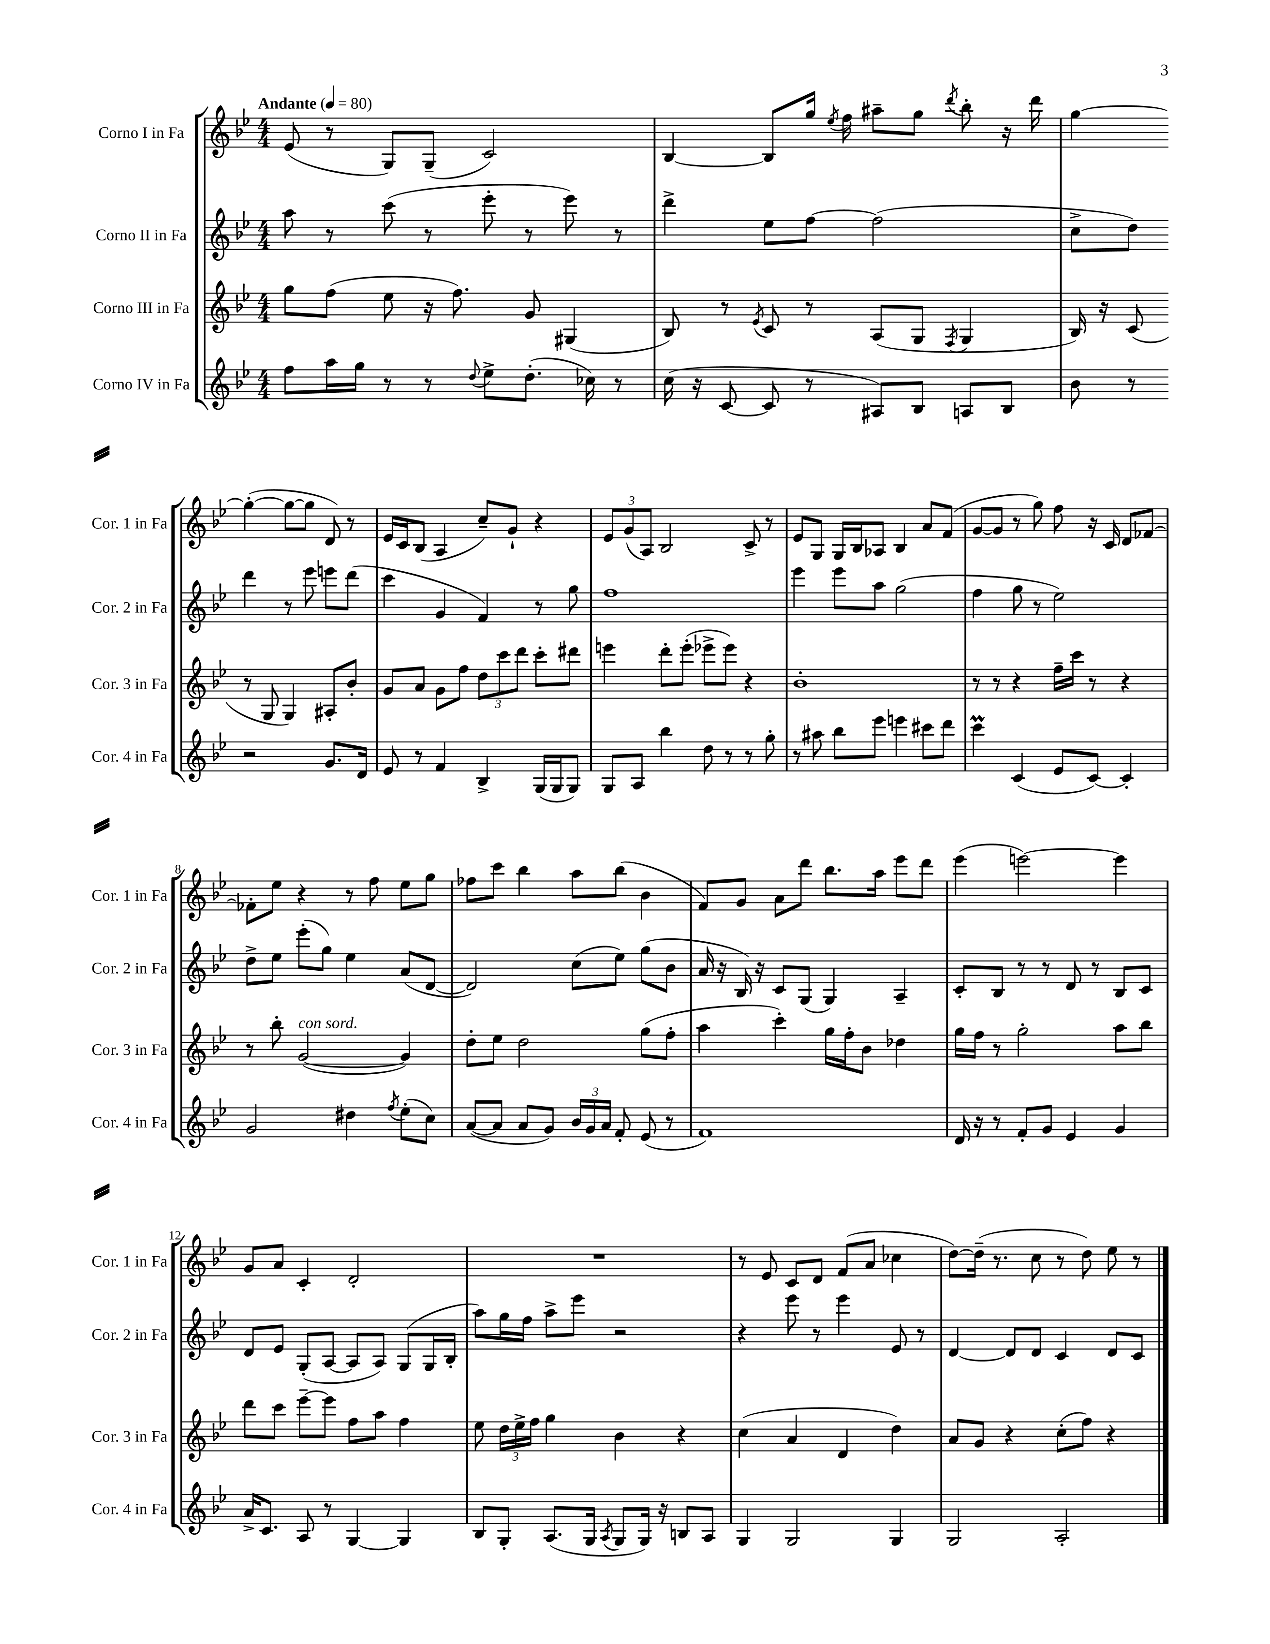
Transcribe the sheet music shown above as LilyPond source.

<<
\new StaffGroup <<
\new Staff = "s0" \with { instrumentName = "Corno I in Fa" shortInstrumentName = "Cor. 1 in Fa" } {
    \clef treble \key bes \major \numericTimeSignature \time 4/4 \tempo "Andante" 4 = 80
    \autoBeamOff ees'8( r8 g8[) g8]--( c'2) |
    bes4~ bes8[ g''16] \acciaccatura { ees''8 } f''16 ais''8[-- g''8] \acciaccatura { d'''8 } bes''8-. r16 d'''16 |
    g''4~ g''4~-.( g''8[~ g''8] d'8) r8 |
    ees'16[ c'16 bes8]( a4 c''8[--) g'8]-! r4 |
    \tuplet 3/2 { ees'8[ g'8( a8]) } bes2 c'8-> r8 |
    ees'8[ g8] g16[ bes16 aes8] bes4 a'8[ f'8]( |
    g'8[~ g'8] r8 g''8) f''8 r16 c'16 d'8[ fes'8]~ |
    fes'8[-. ees''8] r4 r8 f''8 ees''8[ g''8] |
    fes''8[ c'''8] bes''4 a''8[ bes''8]( bes'4 |
    f'8[) g'8] a'8[ d'''8] bes''8.[ a''16] ees'''8[ d'''8] |
    ees'''4( e'''2~) e'''4 |
    g'8[ a'8] c'4-. d'2-. |
    R1 |
    r8 ees'8 c'8[ d'8] f'8[( a'8] ces''4 |
    d''8[~) d''16]--( r8. c''8 r8 d''8) ees''8 r8 \bar "|." |
}
\new Staff = "s1" \with { instrumentName = "Corno II in Fa" shortInstrumentName = "Cor. 2 in Fa" } {
    \clef treble \key bes \major \numericTimeSignature \time 4/4
    \autoBeamOff a''8 r8 c'''8( r8 ees'''8-. r8 ees'''8) r8 |
    d'''4-> ees''8[ f''8]~ f''2( |
    c''8[-> d''8]) d'''4 r8 ees'''8 e'''8[ d'''8]( |
    c'''4 g'4 f'4) r8 g''8 |
    f''1 |
    ees'''4 ees'''8[ a''8] g''2( |
    f''4 g''8 r8 ees''2) |
    d''8[-> ees''8] ees'''8[-.( g''8]) ees''4 a'8[( d'8]~ |
    d'2) c''8[( ees''8]) g''8[( bes'8] |
    a'16 r16 bes16) r16 c'8[ g8]( g4) a4-- |
    c'8[-. bes8] r8 r8 d'8 r8 bes8[ c'8] |
    d'8[ ees'8] g8[-.( a8]~ a8[ a8]) g8[( g16 bes16]-. |
    a''8[) g''16 f''16] a''8[-> ees'''8] r2 |
    r4 ees'''8 r8 ees'''4 ees'8 r8 |
    d'4~ d'8[ d'8] c'4 d'8[ c'8] \bar "|." |
}
\new Staff = "s2" \with { instrumentName = "Corno III in Fa" shortInstrumentName = "Cor. 3 in Fa" } {
    \clef treble \key bes \major \numericTimeSignature \time 4/4
    \autoBeamOff g''8[ f''8]( ees''8 r16 f''8.) g'8 gis4( |
    bes8) r8 \acciaccatura { ees'8 } c'8 r8 a8[( g8] \acciaccatura { f8 } g4 |
    bes16) r16 c'8( r8 g8 g4) ais8[-. bes'8]-. |
    g'8[ a'8] g'8[ f''8] \tuplet 3/2 { d''8[ c'''8 d'''8] } c'''8[-. dis'''8] |
    e'''4 d'''8[-. e'''8]-.( ees'''8[-> ees'''8]) r4 |
    bes'1-. |
    r8 r8 r4 f''16[-- c'''16] r8 r4 |
    r8 bes''8-. g'2~^\markup { \italic "con sord." }( g'4) |
    d''8[-. ees''8] d''2 g''8[( f''8]-. |
    a''4 c'''4-.) g''16[ f''16-. bes'8] des''4 |
    g''16[ f''16] r8 g''2-. a''8[ bes''8] |
    d'''8[ c'''8] ees'''8[~-- ees'''8] f''8[ a''8] f''4 |
    ees''8 \tuplet 3/2 { d''16[ ees''16-> f''16] } g''4 bes'4 r4 |
    c''4( a'4 d'4 d''4) |
    a'8[ g'8] r4 c''8[-.( f''8]) r4 \bar "|." |
}
\new Staff = "s3" \with { instrumentName = "Corno IV in Fa" shortInstrumentName = "Cor. 4 in Fa" } {
    \clef treble \key bes \major \numericTimeSignature \time 4/4
    \autoBeamOff f''8[ a''16 g''16] r8 r8 \appoggiatura { d''8 } ees''8[-> d''8.]-.( ces''16) r8 |
    c''16( r16 c'8~ c'8 r8 ais8[) bes8] a8[ bes8] |
    bes'8 r8 r2 g'8.[ d'16] |
    ees'8 r8 f'4 bes4-> g16[( g16 g8]) |
    g8[ a8] bes''4 d''8 r8 r8 g''8-. |
    r8 ais''8 bes''8[ ees'''8] e'''4 cis'''8[ d'''8] |
    c'''4\prall c'4( ees'8[ c'8]~) c'4-. |
    g'2 dis''4 \acciaccatura { f''8 } ees''8[-.( c''8]) |
    a'8[~( a'8] a'8[ g'8]) \tuplet 3/2 { bes'16[ g'16 a'16] } f'8-. ees'8( r8 |
    f'1) |
    d'16 r16 r8 f'8[-. g'8] ees'4 g'4 |
    a'16[-> c'8.] a8 r8 g4~ g4 |
    bes8[ g8]-. a8.[( g16] \acciaccatura { a8 } g8[ g16]) r16 b8[ a8] |
    g4 g2 g4 |
    g2 a2-. \bar "|." |
}
>>
>>
